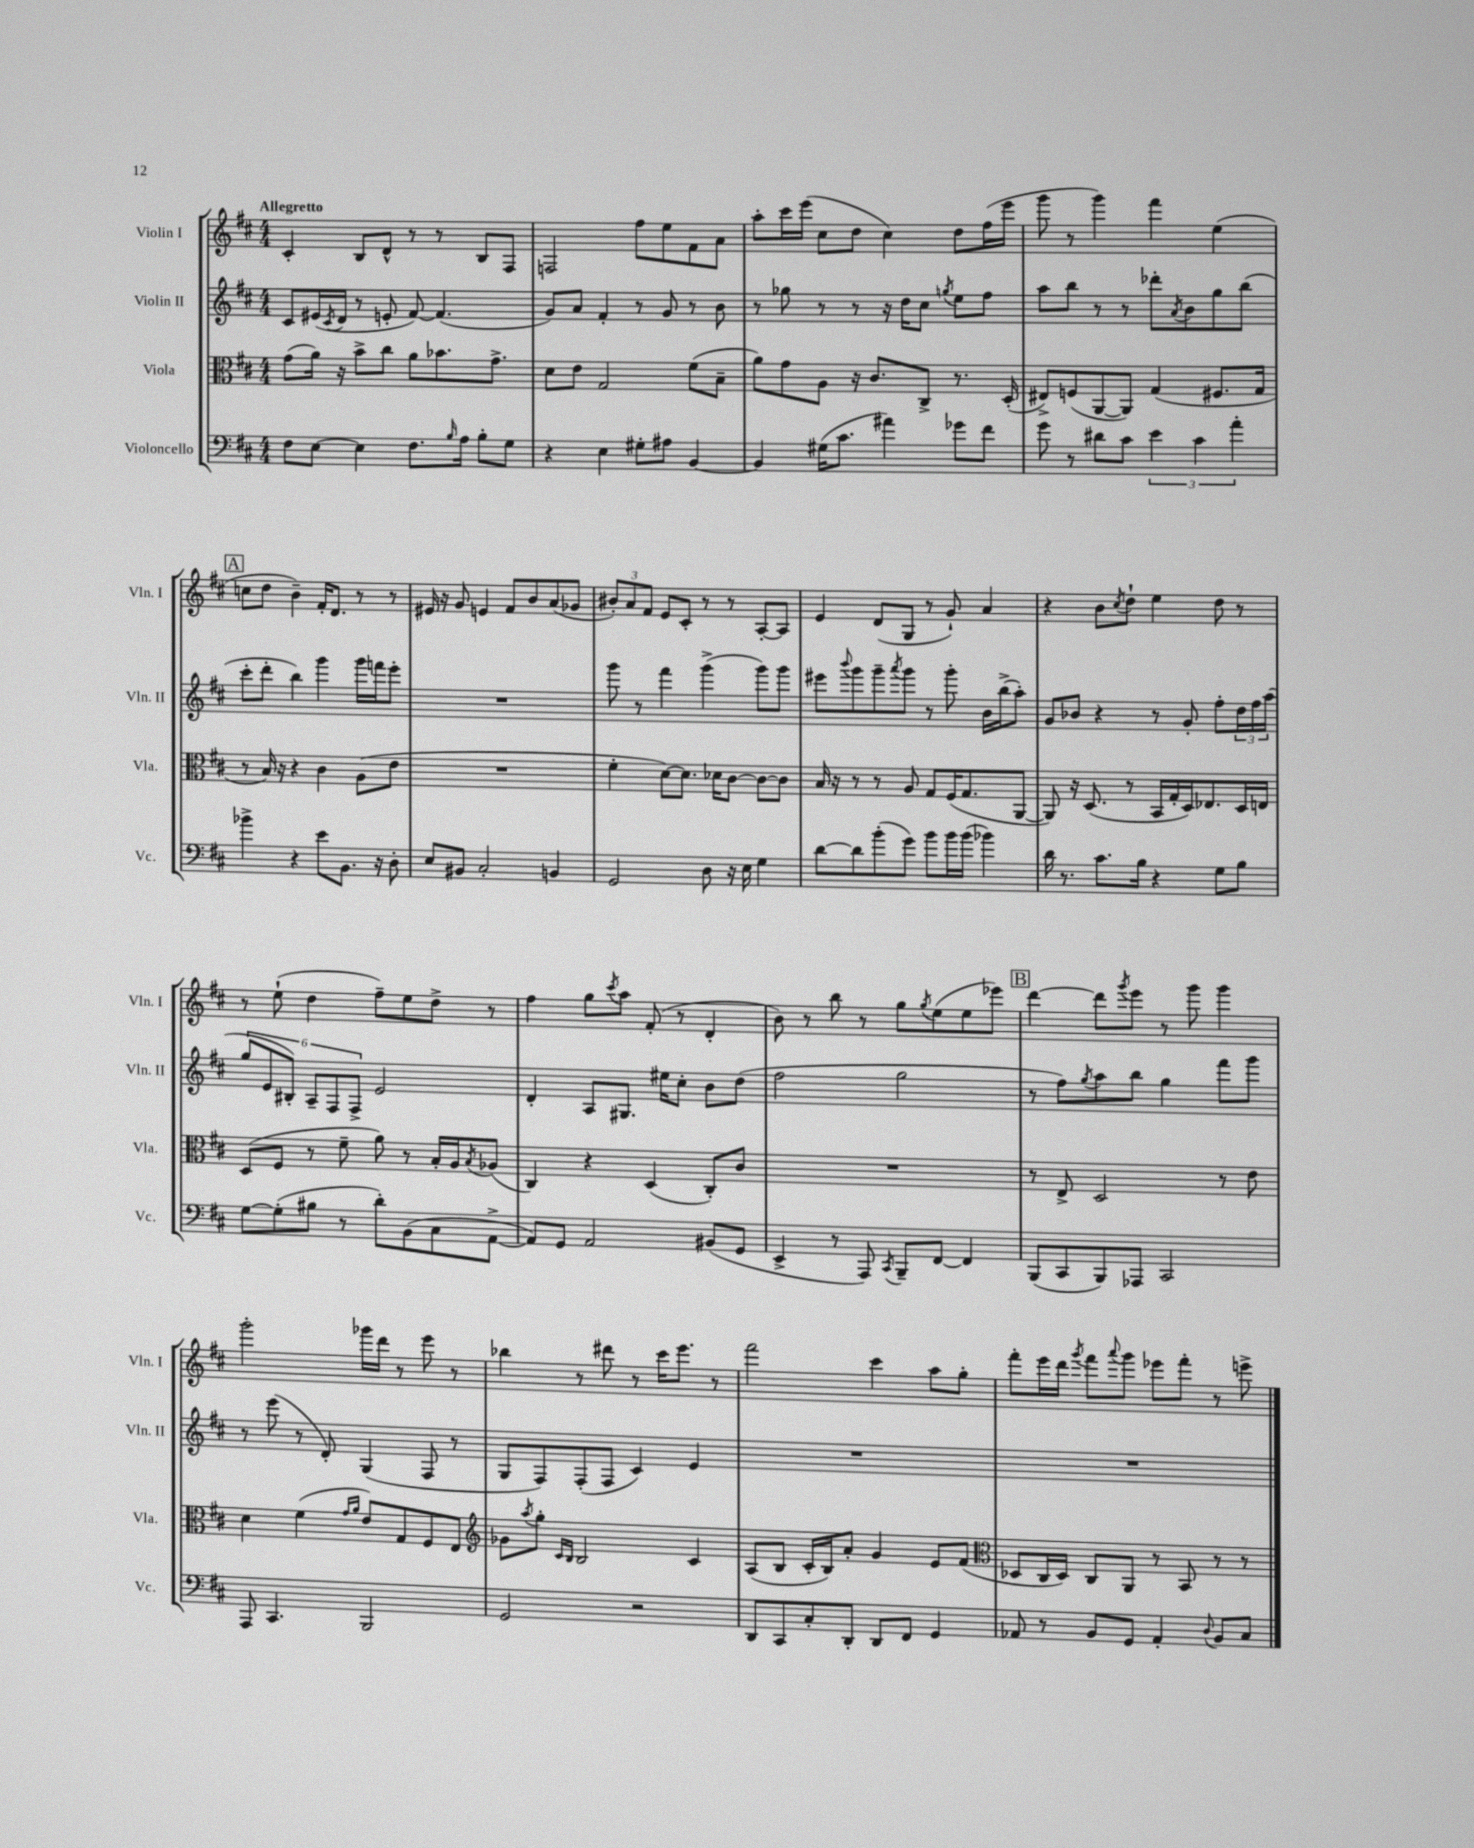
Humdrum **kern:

**kern	**kern	**kern	**kern
*staff4	*staff3	*staff2	*staff1
*clefF4	*clefC3	*clefG2	*clefG2
*k[f#c#]	*k[f#c#]	*k[f#c#]	*k[f#c#]
*M4/4	*M4/4	*M4/4	*M4/4
8F#	(8g	8c#	4c#'
[8E	16a)	(16e#	.
.	.	8qc#	.
.	16r	16d	.
4E]	8b^	8r	8B
.	8cc#	8e'	8d^^
8.F#	8a	[8f#)	8r
.	8.b-	(4.f#]	8r
16qqB	.	.	.
16A	.	.	.
8B'	.	.	8B
.	8.g^	.	.
8G	.	.	8F#
=	=	=	=
4r	8d	8g)	2F
.	8e	8a	.
4E	2G	4f#'	.
8G#'	.	8r	8ff#
8A#	.	8g	8ee
[4BB	(8f#	8r	8f#
.	8B~	8b	8a
=	=	=	=
4BB]	8a)	8r	8aa'
.	8g	8gg-	16ccc#
.	.	.	(16eee
(16G#	8A	8r	8cc#
8.c#	.	.	.
.	16r	8r	8dd
.	8.c#	.	.
4a#)	.	16r	4cc#)
.	.	16dd	.
.	8C#^	8cc#	.
.	.	8qgg	.
8g-	8.r	8ee	8dd
8f#	.	8ff#	(16ff#
.	(16D'	.	16eee
=	=	=	=
8g	8E#^)	8aa	8ggg
8r	(8F	8bb	8r
8d#	[8AA	8r	4ggg)
8c#	8AA])	8r	.
6e	(4G	8ddd-'	4fff#
.	.	8qa	.
.	.	8b	.
6c#	.	.	.
.	8.F#	8gg	(4ee
6a'	.	.	.
.	.	(8bb	.
.	16G	.	.
=	=	=	=
4b-^	8r	8ccc#'	8cc
.	16B)	8ddd'	8dd
.	16r	.	.
4r	4r	4bb)	4b~)
8e	4c#	4ggg	16f#'
.	.	.	8.d
8.BB	.	.	.
.	(8A	16ggg	8r
16r	.	16fff	.
8D'	8e	8eee'	8r
=	=	=	=
8E	1r	1r	16e#
.	.	.	16r
8BB#	.	.	8g
2C#'	.	.	4e
.	.	.	8f#
.	.	.	8b
4BB	.	.	(8a
.	.	.	8g-
=	=	=	=
2GG	4f#'	8ggg	12b#')
.	.	.	12a
.	.	8r	.
.	.	.	12f#
.	[8d)	4fff#	8e
.	8.d]	.	8c#'
8D	.	(4ggg^	8r
.	16d-	.	.
16r	[8c#	.	8r
16E	.	.	.
4G	8c#_	8ggg)	[8A'
.	8c#]	8ggg	8A]
=	=	=	=
[8d	16B	8eee#	4e
.	16r	.	.
.	.	8qqbbb	.
8d]	8r	8ggg	.
(8b'	8r	8ggg~	(8d
.	.	8qaaa	.
8g)	8A	8ggg	8G
8b	8G	8r	8r
16b	(16F#	8ggg'	8g`)
(16b	8.G	.	.
4b-)	.	16b	4a
.	.	(16bb^	.
.	[8AA	8aa')	.
=	=	=	=
16d	8AA])	8g	4r
8.r	.	.	.
.	16r	8b-	.
.	(8.D	.	.
8.c#	.	4r	8b
.	.	.	8qcc#
.	8r	.	8dd`
16B	.	.	.
4r	16BB	8r	4ee
.	16G'	.	.
.	16D)	8g'	.
.	8.E-	.	.
8G	.	8ff#'	8dd
8B	16D	24dd	8r
.	.	24ff#	.
.	16E	.	.
.	.	(24aa	.
=	=	=	=
[8G	(8D	12gg	8r
.	.	12e	.
(8G']	8F#	.	(8ee`
.	.	12B#')	.
8B#	8r	12A~	4dd
.	.	12F#	.
8r	8f#~	.	.
.	.	12F#^	.
8d')	8a)	2e	8ff#~)
(8BB	8r	.	8ee
8C#	16B'	.	8dd^
.	16A	.	.
.	8qB	.	.
[8AA^	(8A-	.	8r
=	=	=	=
8AA])	4C#)	4d'	4ff#
8GG	.	.	.
2AA	4r	8A	8gg
.	.	.	8qccc#
.	.	8.G#	8aa
.	(4D	.	(8f#'
.	.	16ee#	.
.	.	8cc#'	8r
(8BB#	8C#')	8b	4d'
8GG	8c#	(8dd	.
=	=	=	=
4EE^	1r	2ff#	8b)
.	.	.	8r
8r	.	.	8bb
8AAA)	.	.	8r
8qCC#	.	.	.
8BBB~	.	2gg	8gg
.	.	.	8qgg
[8FF#	.	.	(8ee
4FF#]	.	.	8ee
.	.	.	8eee-)
=	=	=	=
(8BBB	8r	8r	[4ddd
8CC#	8E^	8ff#)	.
.	.	8qgg	.
8BBB)	2D	8aa	8ddd]
.	.	.	8qggg
8AAA-	.	8bb	8eee
2CC#	.	4gg	8r
.	.	.	8ggg
.	8r	8fff#	4ggg
.	8e	8ggg	.
=	=	=	=
8AAA	4d	8r	2ggg'
4.CC#	.	(8eee	.
.	(4f#	8r	.
.	.	8d')	.
.	16qqg	.	.
.	16qqa	.	.
2BBB	8e)	(4G	16ggg-
.	.	.	16ddd
.	8G	.	8r
.	8F#	8F#	8eee
.	8E	8r	8r
=	=	=	=
*	*clefG2	*	*
2GG	8g-	8G	4bb-
.	8qaa	.	.
.	8gg'	8F#)	.
.	16qqc#	.	.
.	16qqB	.	.
.	2B	(8F#'	8r
.	.	8F#	8ddd#
2r	.	4c#)	8r
.	.	.	16ccc#
.	.	.	8.eee
.	4c#	4e	.
.	.	.	8r
=	=	=	=
8DD	(8A	1r	2fff#
8CC#	8B	.	.
8C#'	16c#'	.	.
.	16B)	.	.
8DD'	8a'	.	.
8DD	4g	.	4ccc#
8FF#	.	.	.
4GG	8e	.	8aa
.	(8f#	.	8gg'
=	=	=	=
*	*clefC3	*	*
8AA-	8D-	1r	8fff#'
8r	16C#	.	16eee
.	16D-)	.	16ddd
.	.	.	8qggg
8BB	8C#	.	8fff#
.	.	.	8qqaaa
8GG	8AA	.	8ggg
4AA-'	8r	.	8eee-
.	8BB	.	8fff#'
8qqD	.	.	.
8BB	8r	.	8r
8C#	8r	.	8eee^
==	==	==	==
*-	*-	*-	*-
